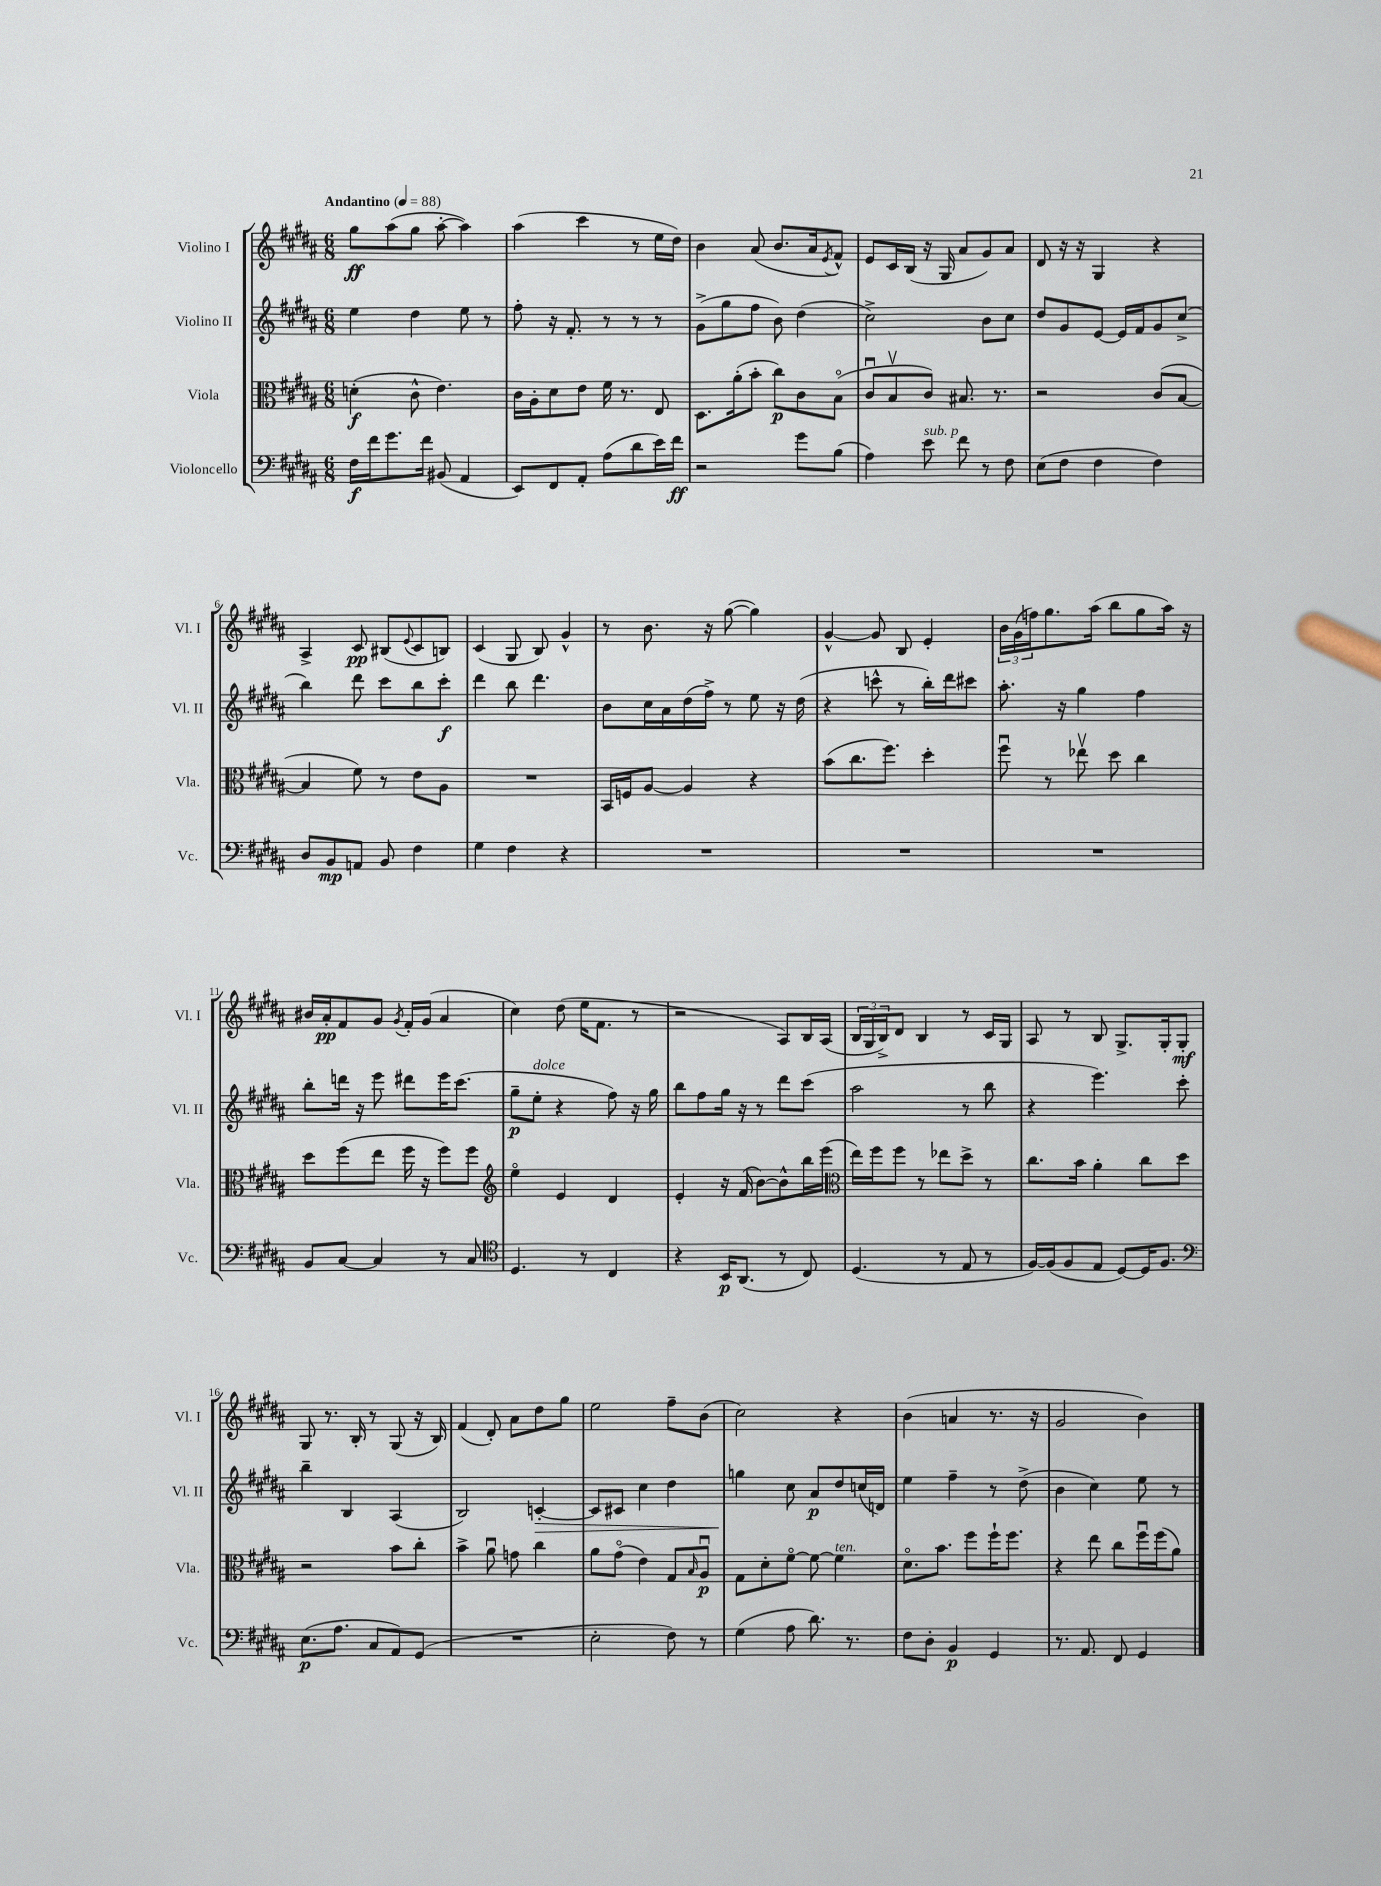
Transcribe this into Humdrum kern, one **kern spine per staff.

**kern	**kern	**kern	**kern
*staff4	*staff3	*staff2	*staff1
*clefF4	*clefC3	*clefG2	*clefG2
*k[f#c#g#d#a#]	*k[f#c#g#d#a#]	*k[f#c#g#d#a#]	*k[f#c#g#d#a#]
*M6/8	*M6/8	*M6/8	*M6/8
*MM88	*MM88	*MM88	*MM88
16F#	(4d'	4ee	8gg#
16f#	.	.	.
8.g#	.	.	(8aa#
.	8c#^^	4dd#	8gg#
16f#	.	.	.
(8BB#	4.e)	.	[8aa#'
4AA#	.	8ee	4aa#])
.	.	8r	.
=	=	=	=
8EE)	16c#	8ff#'	(4aa#
.	16A#'	.	.
8FF#	8d#	16r	.
.	.	8.f#'	.
8AA#'	8e	.	4ccc#
(8A#	16f#	8r	.
.	8.r	.	.
8d#	.	8r	8r
16e)	8E	8r	16ee
16f#	.	.	16dd#)
=	=	=	=
2r	8.D#	(8g#^	4b
.	.	8gg#	.
.	(16a#'	.	.
.	8b'	8ff#	(8a#
.	8cc#)	8b)	8.b
8g#	8c#	(4dd#	.
.	.	.	16a#
.	.	.	8qe
(8B	(8Bo	.	8f#^^)
=	=	=	=
4A#)	8c#u	2cc#^)	8e
.	8Bv	.	16c#
.	.	.	(16B
8e	8c#)	.	16r
.	.	.	16G#
8f#	8.B#	.	8a#
8r	.	8b	8g#)
.	8.r	.	.
8F#	.	8cc#	8a#
=	=	=	=
(8E	2r	8dd#	8d#
8F#	.	8g#	16r
.	.	.	16r
4F#	.	[8e	4G#
.	.	16e]	.
.	.	16f#	.
4F#)	(8c#	8g#	4r
.	[8B	(8cc#^	.
=	=	=	=
8D#	4B]	4bb)	4A#^
8BB	.	.	.
8AA	8f#)	8ddd#	8c#
8BB	8r	8ccc#	(8B#
.	.	.	8qqe
4F#	8e	8bb	8c#
.	8A#	8ccc#'	8B)
=	=	=	=
4G#	2.r	4ddd#	(4c#
4F#	.	8bb	8G#
.	.	4.ddd#	8B)
4r	.	.	4g#^^
=	=	=	=
2.r	16BB	8b	8r
.	16F	.	.
.	[8A#	16cc#	8.b
.	.	16a#	.
.	4A#]	(16dd#	.
.	.	16ff#^)	16r
.	.	8r	([8gg#
.	4r	8ee	4gg#])
.	.	16r	.
.	.	(16dd#	.
=	=	=	=
2.r	(8b	4r	[4g#^^
.	8.cc#	.	.
.	.	8ccc^^	8g#]
.	8.ff#)	.	.
.	.	8r	8B
.	4dd#'	16bb')	4e'
.	.	16ddd#	.
.	.	8ccc#	.
=	=	=	=
2.r	8ff#u	8.aa#'	24b
.	.	.	(24g#
.	.	.	24ff)
.	8r	.	8.gg#
.	.	16r	.
.	8ee-v	4gg#	.
.	.	.	(16aa#
.	8dd#	.	8bb
.	4cc#	4ff#	8gg#
.	.	.	16aa#)
.	.	.	16r
=	=	=	=
8BB	8dd#	8bb'	16b#
.	.	.	16a#'
[8C#	(8ff#	16ddd	8f#
.	.	16r	.
4C#]	8ee	8eee	8g#
.	.	.	8qg#
.	16ff#	8ddd#	16f#'
.	16r	.	(16g#
8r	8ff#)	16eee	4a#
.	.	(8.ccc#	.
8C#	8ff#	.	.
=	=	=	=
*clefC4	*clefG2	*	*
4.D#	4eeo	8gg#~	4cc#)
.	.	8ee'	.
.	4e	4r	(8dd#
8r	.	.	16ee
.	.	.	8.f#
4C#	4d#	8ff#)	.
.	.	16r	8r
.	.	16gg#	.
=	=	=	=
4r	4e'	8bb	2r
.	.	8ff#	.
16BB	16r	16gg#	.
(8.AA#	(16f#	16r	.
.	[8b)	8r	.
8r	8b^^]	8ddd#	8A#)
8C#)	16bb	(8ccc#	16B
.	(16eee	.	(16A#
=	=	=	=
*	*clefC3	*	*
(4.D#	16ee)	2aa#	24B
.	.	.	24G#
.	16ff#	.	.
.	.	.	24B^)
.	8ff#	.	8d#
.	8r	.	4B
8r	8ee-	.	.
8E	8dd#^	8r	8r
8r	8r	8bb	16c#
.	.	.	16G#
=	=	=	=
[16F#)	8.cc#	4r	8A#
(16F#]	.	.	.
8F#	.	.	8r
.	16b	.	.
8E	4a#'	4.eee)	8B
[8D#)	.	.	8.G#^
16D#]	8cc#	.	.
8.F#	.	.	16G#'
.	8dd#	8ccc#'	8G#'
=	=	=	=
*clefF4	*	*	*
(8.E	2r	4bb~	8G#
.	.	.	8.r
8.A#	.	.	.
.	.	4B	.
.	.	.	16B'
8C#	.	.	8r
8AA#)	8b	(4A#	(8G#
(8GG#	8cc#'	.	16r
.	.	.	16B)
=	=	=	=
2.r	4b^	2B)	(4f#
.	8a#u	.	8d#')
.	8g	.	8a#
.	4cc#	[4c'	8dd#
.	.	.	8gg#
=	=	=	=
2E'	8a#	8c]	2ee
.	(8g#o	8c#	.
.	4e)	4cc#	.
8F#)	8G#	4dd#	8ff#~
.	16qqB	.	.
8r	8A#u	.	(8b
=	=	=	=
(4G#	8G#	4gg	2cc#)
.	8d#'	.	.
8A#	[8f#o	8cc#	.
8.d#)	8f#_	8a#	.
.	4f#]	8dd#	4r
8.r	.	.	.
.	.	(16cc	.
.	.	16d)	.
=	=	=	=
8F#	8.d#o	4ee	(4b
8D#'	.	.	.
.	8.b	.	.
4BB	.	4ff#~	4a
.	8ff#	.	.
4GG#	16ff#`	8r	8.r
.	8.ff#	.	.
.	.	(8dd#^	.
.	.	.	16r
=	=	=	=
8.r	4r	4b	2g#
8.AA#	.	.	.
.	8ee	4cc#)	.
8FF#	8cc#	.	.
4GG#	16ff#u	8ee	4b)
.	(16ff#	.	.
.	8a#)	8r	.
==	==	==	==
*-	*-	*-	*-
